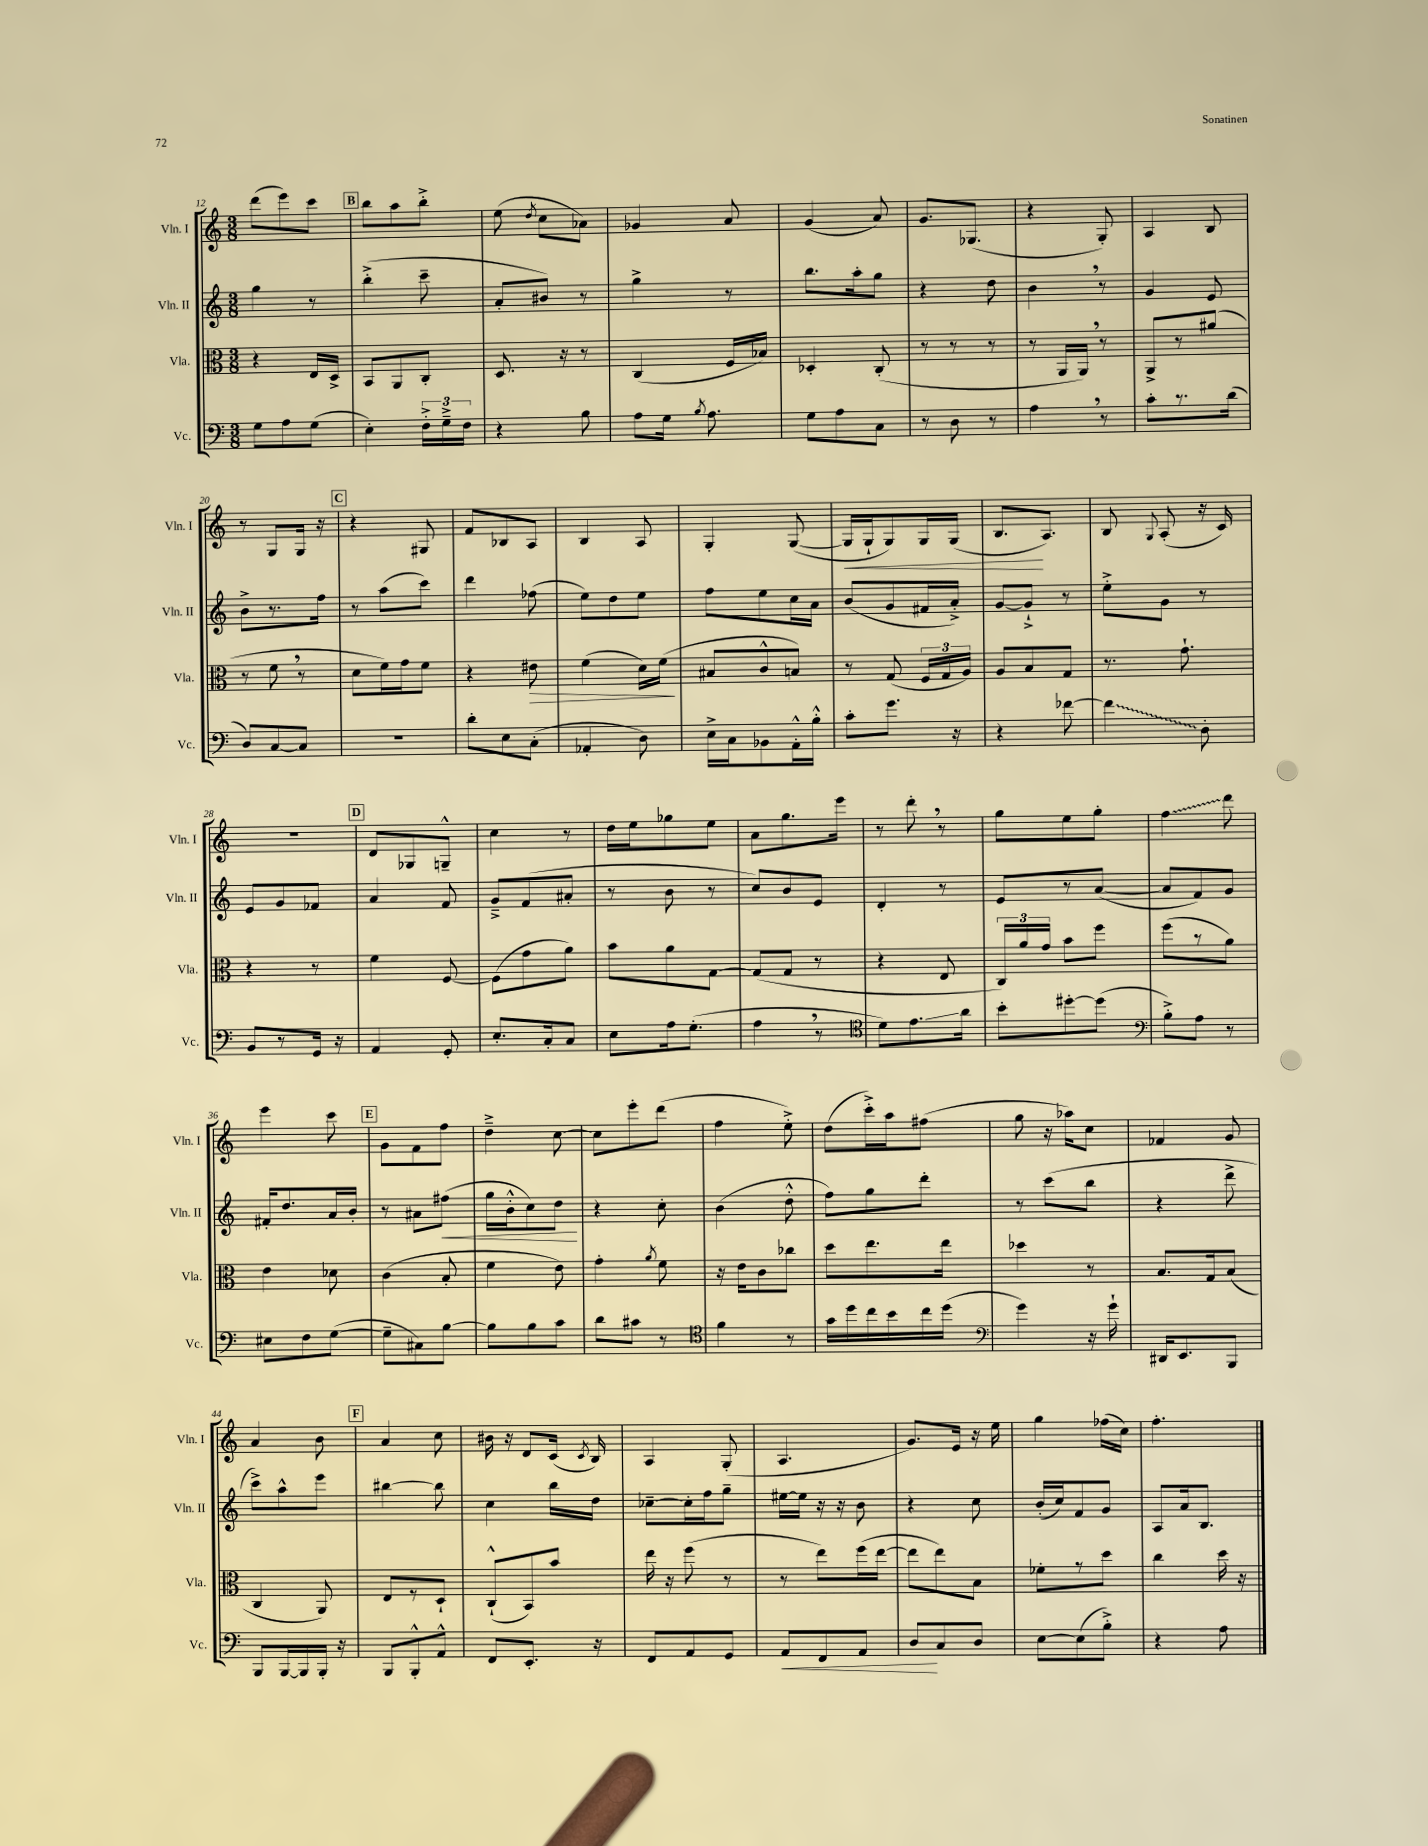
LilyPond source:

<<
\new StaffGroup <<
\new Staff = "s0" \with { instrumentName = "Vln. I" shortInstrumentName = "Vln. I" } {
    \clef treble \key c \major \numericTimeSignature \time 3/8
    \autoBeamOff d'''8[( e'''8) c'''8] |
    \mark \markup { \box "B" } b''8[ a''8 b''8]-.-> |
    e''8( \acciaccatura { d''8 } c''8[ aes'8]) |
    ges'4 a'8 |
    g'4( a'8) |
    g'8.[ ges8.]( |
    r4 g8-.) |
    a4 b8 |
    r8 g8[ g16] r16 |
    \mark \markup { \box "C" } r4 gis8 |
    f'8[ bes8 a8] |
    b4 a8 |
    g4-. g8~( |
    g16[\< g16-! g8) g16 g16]( |
    b8.[\! a8.]) |
    b8 \appoggiatura { g8 } a8-.( r16 c'16) |
    R4. |
    \mark \markup { \box "D" } d'8[ ges8 g8]---^ |
    c''4 r8 |
    d''16[ e''16 ges''8 e''8] |
    a'8[ g''8. e'''16] |
    r8 d'''8-. \breathe r8 |
    g''8[ e''8 g''8]-. |
    \once \override Glissando.style = #'zigzag f''4\glissando d'''8 |
    e'''4 c'''8 |
    \mark \markup { \box "E" } g'8[ f'8 f''8] |
    d''4---> c''8~ |
    c''8[ e'''8-. d'''8]( |
    f''4 e''8-.->) |
    d''8[( c'''16-.->) a''16 fis''8]( |
    g''8 r16 aes''16[) c''8] |
    fes'4 g'8 |
    a'4 b'8 |
    \mark \markup { \box "F" } a'4 c''8 |
    bis'16 r16 d'8[ c'16]( \acciaccatura { c'8 } b16) |
    a4 g8-.( |
    a4. |
    g'8.[) e'16] r16 e''16 |
    g''4 fes''16[( c''16]) |
    f''4.-. \bar "|." |
}
\new Staff = "s1" \with { instrumentName = "Vln. II" shortInstrumentName = "Vln. II" } {
    \clef treble \key c \major \numericTimeSignature \time 3/8
    \autoBeamOff g''4 r8 |
    \mark \markup { \box "B" } b''4-.->( c'''8-- |
    a'8[-. bis'8]) r8 |
    g''4-> r8 |
    b''8.[ a''16-. g''8] |
    r4 d''8 |
    b'4 \breathe r8 |
    g'4 e'8 |
    b'8[-> r8. f''16] |
    \mark \markup { \box "C" } r8 a''8[( c'''8]) |
    d'''4 fes''8( |
    e''8[) d''8 e''8] |
    f''8[ e''8 c''16 a'16] |
    b'8[( g'8 fis'16 a'16]-.->) |
    g'8[~ g'8]-!-> r8 |
    e''8[-.-> g'8] r8 |
    e'8[ g'8 fes'8] |
    \mark \markup { \box "D" } a'4 f'8 |
    g'8[---> f'8( ais'8]-. |
    r8 b'8 r8 |
    c''8[) b'8 e'8] |
    d'4-. r8 |
    e'8[ r8 a'8]~( |
    a'8[ f'8) g'8] |
    fis'16[-. d''8. a'16 b'16]-. |
    \mark \markup { \box "E" } r8 ais'8[ fis''8]\<( |
    g''16[ b'16-.-^ c''8) d''8]\! |
    r4 c''8-. |
    b'4( d''8-.-^ |
    f''8[) g''8 d'''8]-. |
    r8 c'''8[( b''8] |
    r4 d'''8-> |
    c'''8[->) a''8-^ e'''8] |
    \mark \markup { \box "F" } bis''4~ bis''8 |
    c''4 b''16[ d''16] |
    ces''8[~-- ces''16-. f''16 g''8]-- |
    eis''16[~ eis''16] r16 r16 b'8 |
    r4 c''8 |
    b'16[-.( c''16) f'8 g'8] |
    a8[ a'16 b8.] \bar "|." |
}
\new Staff = "s2" \with { instrumentName = "Vla." shortInstrumentName = "Vla." } {
    \clef alto \key c \major \numericTimeSignature \time 3/8
    \autoBeamOff r4 e16[ d16]-> |
    \mark \markup { \box "B" } b,8[ a,8 c8]-. |
    d8. r16 r8 |
    c4( f16[ bes16]) |
    des4-. c8-.( |
    r8 r8 r8 |
    r8 a,16[ a,16]) \breathe r8 |
    a,8[-> r8 ais'8]( |
    r8 f'8 \breathe r8 |
    \mark \markup { \box "C" } d'8[ f'16) g'16 f'8] |
    r4 eis'8\> |
    f'4( d'16[) f'16]\!( |
    bis8[ c'8-^ b8]) |
    r8 g8( \tuplet 3/2 { f16[ g16 a16]) } |
    a8[ b8 g8] |
    r8. g'8.-! |
    r4 r8 |
    \mark \markup { \box "D" } f'4 f8~ |
    f8[( g'8 a'8]) |
    b'8[ a'8 g8]~ |
    g8[( g8] r8 |
    r4 e8 |
    \tuplet 3/2 { c16[) a'16 g'16] } b'8[ f''8] |
    f''8[( r8 a'8]) |
    e'4 des'8 |
    \mark \markup { \box "E" } c'4( b8-. |
    f'4 e'8) |
    g'4-. \acciaccatura { a'8 } f'8 |
    r16 e'16[ c'8 ces''8] |
    d''8[ e''8. e''16] |
    des''4 r8 |
    b8.[ g16 b8]( |
    c4 a,8) |
    \mark \markup { \box "F" } e8[ r8 d8]-! |
    c8[-!-^( b,8) b'8] |
    e''16 r16 f''8( r8 |
    r8 e''8[) f''16( e''16]~ |
    e''8[ e''8) b8] |
    fes'8[-. r8 d''8] |
    c''4 d''16 r16 \bar "|." |
}
\new Staff = "s3" \with { instrumentName = "Vc." shortInstrumentName = "Vc." } {
    \clef bass \key c \major \numericTimeSignature \time 3/8
    \autoBeamOff g8[ a8 g8]( |
    \mark \markup { \box "B" } e4-.) \tuplet 3/2 { f16[-.-> g16---> f16] } |
    r4 b8 |
    a8[ g16] \acciaccatura { b8 } a8. |
    g8[ a8 c8] |
    r8 d8 r8 |
    a4 \breathe r8 |
    c'8[-. r8. d'16]( |
    d8[) c8~ c8] |
    \mark \markup { \box "C" } r4. |
    d'8[-. e8 c8]-.( |
    aes,4-. d8) |
    e16[-> c16 bes,8 a,16-.-^ b16]-.-^ |
    c'8[-. g'8.] r16 |
    r4 fes'8~ |
    \once \override Glissando.style = #'zigzag fes'4\glissando d8-. |
    b,8[ r8 g,16] r16 |
    \mark \markup { \box "D" } a,4 g,8-. |
    e8.[-. c16-. c8] |
    e8[ a16 g8.]-.( |
    a4 \breathe r8 |
    \clef tenor d'8[) e'8.\glissando a'16] |
    b'8[-. dis''8~-. dis''8]( |
    \clef bass b8[-.->) a8] r8 |
    eis8[ f8 g8]~( |
    \mark \markup { \box "E" } g8[-- cis8) b8]~ |
    b8[ b8 c'8] |
    d'8[ cis'8] r8 |
    \clef tenor f'4 r8 |
    g'16[ d''16 c''16 b'16 c''16 d''16]( |
    \clef bass g'4) r16 g'16-! |
    dis,16[ e,8. b,,8] |
    b,,8[ b,,16~ b,,16 b,,16]-. r16 |
    \mark \markup { \box "F" } b,,8[ b,,8-.-^ a,8]-^ |
    f,8[ e,8.]-. r16 |
    f,8[ a,8 g,8] |
    a,8[\< f,8 a,8] |
    d8[\! c8 d8] |
    e8[~ e8( b8]-.->) |
    r4 a8 \bar "|." |
}
>>
>>
\layout { \context { \Score currentBarNumber = #12 } }
